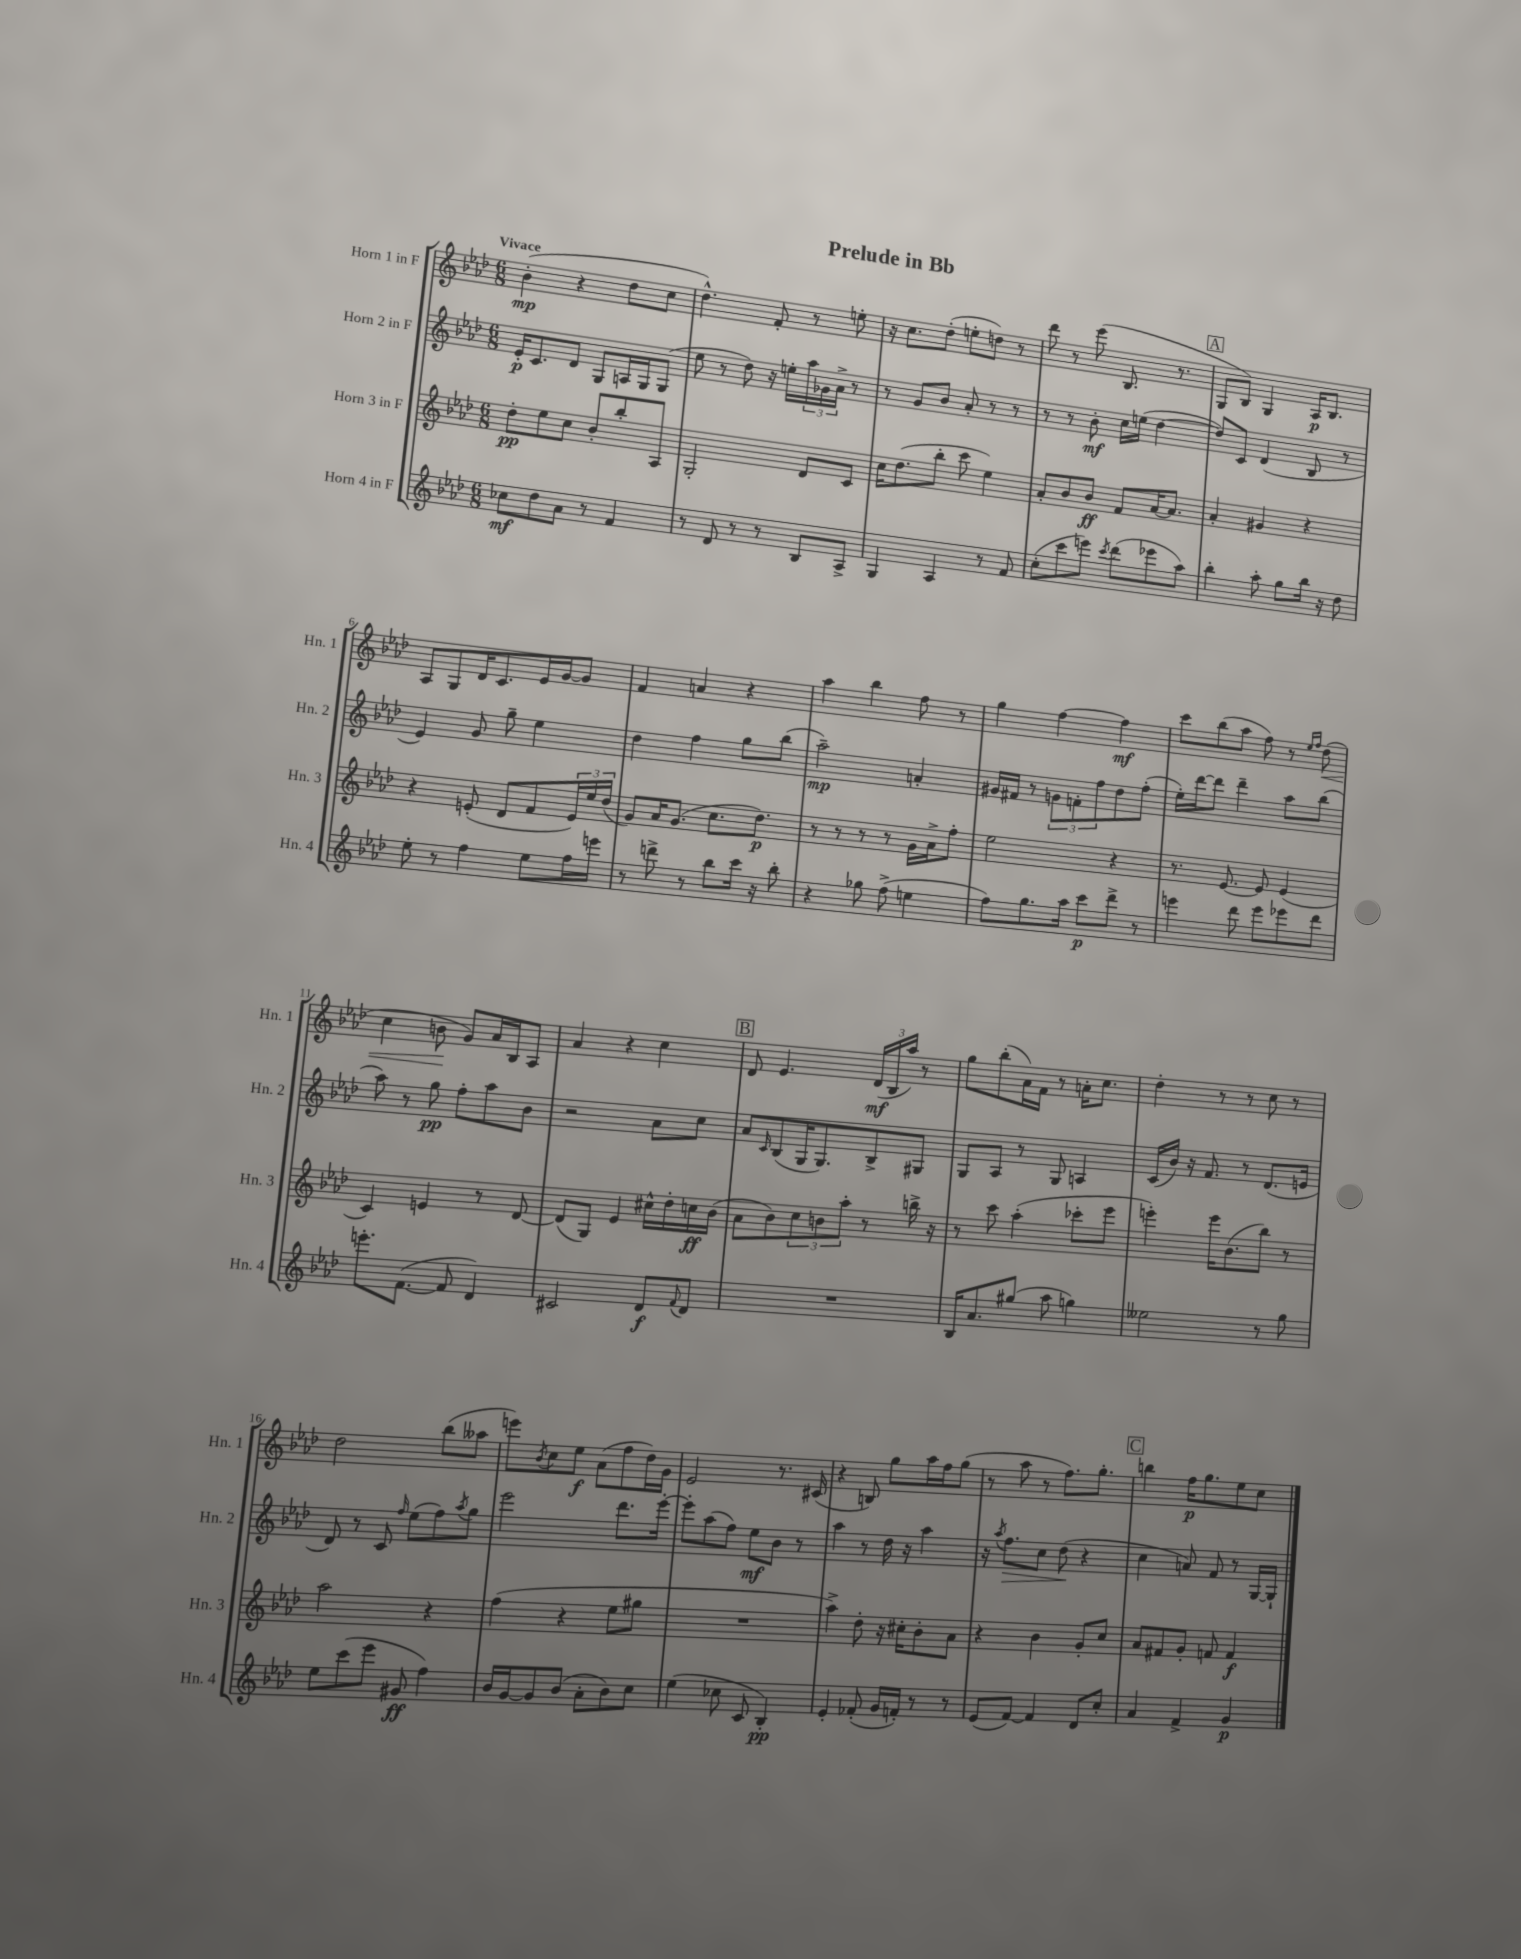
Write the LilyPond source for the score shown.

\header { title = "Prelude in Bb" }
<<
\new StaffGroup <<
\new Staff = "s0" \with { instrumentName = "Horn 1 in F" shortInstrumentName = "Hn. 1" } {
    \clef treble \key aes \major \numericTimeSignature \time 6/8 \tempo "Vivace"
    bes'4-.\mp( r4 des''8 c''8 |
    des''4.-^) f'8-. r8 e''8-. |
    r16 c''8. des''8-.( e''8-. d''8) r8 |
    des'''8 r8 ees'''8( bes8. r8. |
    \mark \markup { \box "A" } g8 bes8) g4 aes16\p bes8. |
    aes8 g8 des'16 c'8. ees'16 g'16~ g'8 |
    f'4 a'4 r4 |
    aes''4 bes''4 f''8 r8 |
    g''4 f''4~ f''4\mf |
    c'''8 bes''8( aes''8 f''8) r8 \grace { ees''16 f''16 } des''8\<( |
    c''4 b'8\! g'8) aes'16 bes16 aes8 |
    aes'4 r4 c''4 |
    \mark \markup { \box "B" } des'8 ees'4. \tuplet 3/2 { des'16\mf( bes16 aes''16) } r8 |
    g''8 bes''8-.( aes'16) f'16 r8 a'16-. c''8. |
    des''4-. r8 r8 c''8 r8 |
    des''2 bes''8( aeses''8 |
    e'''8) \acciaccatura { bes'8 } c''8 ees''8\f aes'8( f''8 des''16) g'16 |
    ees'2 r8. cis'16( |
    r4 b8) g''8 aes''16 f''16 g''8( |
    r8 aes''8 r8 f''8.) g''8.-. |
    \mark \markup { \box "C" } b''4 f''16\p g''8. ees''8 c''8 \bar "|." |
}
\new Staff = "s1" \with { instrumentName = "Horn 2 in F" shortInstrumentName = "Hn. 2" } {
    \clef treble \key aes \major \numericTimeSignature \time 6/8
    ees'16-.\p c'8. des'8 g8 a16 g16 g8( |
    ees''8 r8 des''8) r16 e''16-. \tuplet 3/2 { aes''16 ges'16 aes'16-> } r8 |
    r8 g'8 bes'8 aes'8-. r8 r8 |
    r8 r8 bes'8-.\mf c''16 e''16( des''4~ |
    \mark \markup { \box "A" } des''8) c'8 des'4( bes8 r8 |
    ees'4) g'8 g''8-- ees''4 |
    des''4 f''4 g''8 bes''8( |
    aes''2--\mp) a'4-. |
    gis'16 fis'16 r8 \tuplet 3/2 { g'8 f'8-. f''8 } des''8 f''8-.( |
    ees''16-.) des'''16~ des'''8 des'''4-- aes''8 bes''8( |
    aes''8) r8 g''8\pp f''8-. aes''8 bes'8 |
    r2 aes'8 c''8 |
    \mark \markup { \box "B" } aes'8 \grace { c'16 } bes8( g16 g8.) bes8-> gis8 |
    g8 aes8 r8 g8 a4 |
    c'16( bes'16) r16 f'8. r8 des'8.( e'16 |
    des'8) r8 c'8 \grace { f''16 } ees''8( f''8) \acciaccatura { aes''8 } g''8 |
    ees'''2 des'''8. ees'''16~-. |
    ees'''8-. aes''8( f''8) ees''8\mf bes'8 r8 |
    aes''4 r8 des''16 r16 aes''4 |
    r16 \acciaccatura { aes''8 } f''8.\> c''8 des''8\!( r4 |
    \mark \markup { \box "C" } c''4 a'8) f'8 r8 g16~ g16-! \bar "|." |
}
\new Staff = "s2" \with { instrumentName = "Horn 3 in F" shortInstrumentName = "Hn. 3" } {
    \clef treble \key aes \major \numericTimeSignature \time 6/8
    des''8-.\pp ees''8 c''8 bes'8-. bes''8-. aes8 |
    g2-. des'8 c'8 |
    c''16 des''8.( bes''8-. c'''8 ees''4) |
    aes'8-. bes'8 bes'8\ff f'8 aes'16~ aes'8. |
    \mark \markup { \box "A" } aes'4-. gis'4 r4 |
    r4 e'8-.( des'8 f'8 \tuplet 3/2 { e'16) ees''16 des''16( } |
    g'8) aes'16 g'8.( c''8. des''8.\p) |
    r8 r8 r8 r8 g'16 aes'16-> f''8-. |
    ees''2 r4 |
    r8. ees'8.~ ees'8 ees'4( |
    c'4) e'4 r8 des'8~ |
    des'8( g8) ees'4 cis''16-^ des''16-. c''16\ff bes'16( |
    \mark \markup { \box "B" } aes'8 bes'8) \tuplet 3/2 { c''8 b'8 aes''8-. } r8 b''16-> r16 |
    r8 c'''8 aes''4-.( ces'''8-. ees'''8 |
    e'''4-.) e'''16 bes'8.( bes''8) r8 |
    aes''2 r4 |
    f''4( r4 ees''8 gis''8 |
    R2. |
    aes''4->) des''8-. r16 cis''16-. bes'8-. aes'8 |
    r4 bes'4 g'8-. c''8 |
    \mark \markup { \box "C" } aes'8 fis'8 g'8-. f'8 f'4\f \bar "|." |
}
\new Staff = "s3" \with { instrumentName = "Horn 4 in F" shortInstrumentName = "Hn. 4" } {
    \clef treble \key aes \major \numericTimeSignature \time 6/8
    ces''8\mf des''8 aes'8 r8 f'4 |
    r8 des'8 r8 r8 bes8 aes8-> |
    g4 aes4 r8 f'8 |
    c''8-.( c'''8 e'''8) \acciaccatura { c'''8 } des'''8( ees'''8 aes''8) |
    \mark \markup { \box "A" } bes''4-. aes''8-. g''8 bes''16 r16 des''8 |
    ees''8-. r8 f''4 ees''8 f''16 e'''16 |
    r8 d'''8-> r8 bes''8 c'''16 r16 bes''8-. |
    r4 ges''8 f''8->( e''4 |
    f''8) g''8. aes''16 c'''8\p des'''8-> r8 |
    e'''4 des'''8 e'''8 ees'''8 des'''8 |
    e'''8.-. f'8.~( f'8 des'4) |
    cis'2 des'8\f \appoggiatura { f'8 } des'8 |
    \mark \markup { \box "B" } R2. |
    bes16 aes'8. gis''8( aes''8 g''4) |
    eeses''2 r8 g''8 |
    ees''8 c'''8( ees'''8 gis'8\ff f''4) |
    bes'16 g'16~ g'8 bes'8( aes'8-. bes'8) c''8 |
    ees''4( ces''8 c'8 bes4-.\pp) |
    ees'4-. fes'8-.( g'16 f'16-.) r8 r8 |
    ees'8( f'8~) f'4 des'8 c''8-. |
    \mark \markup { \box "C" } aes'4 f'4-> g'4\p \bar "|." |
}
>>
>>
